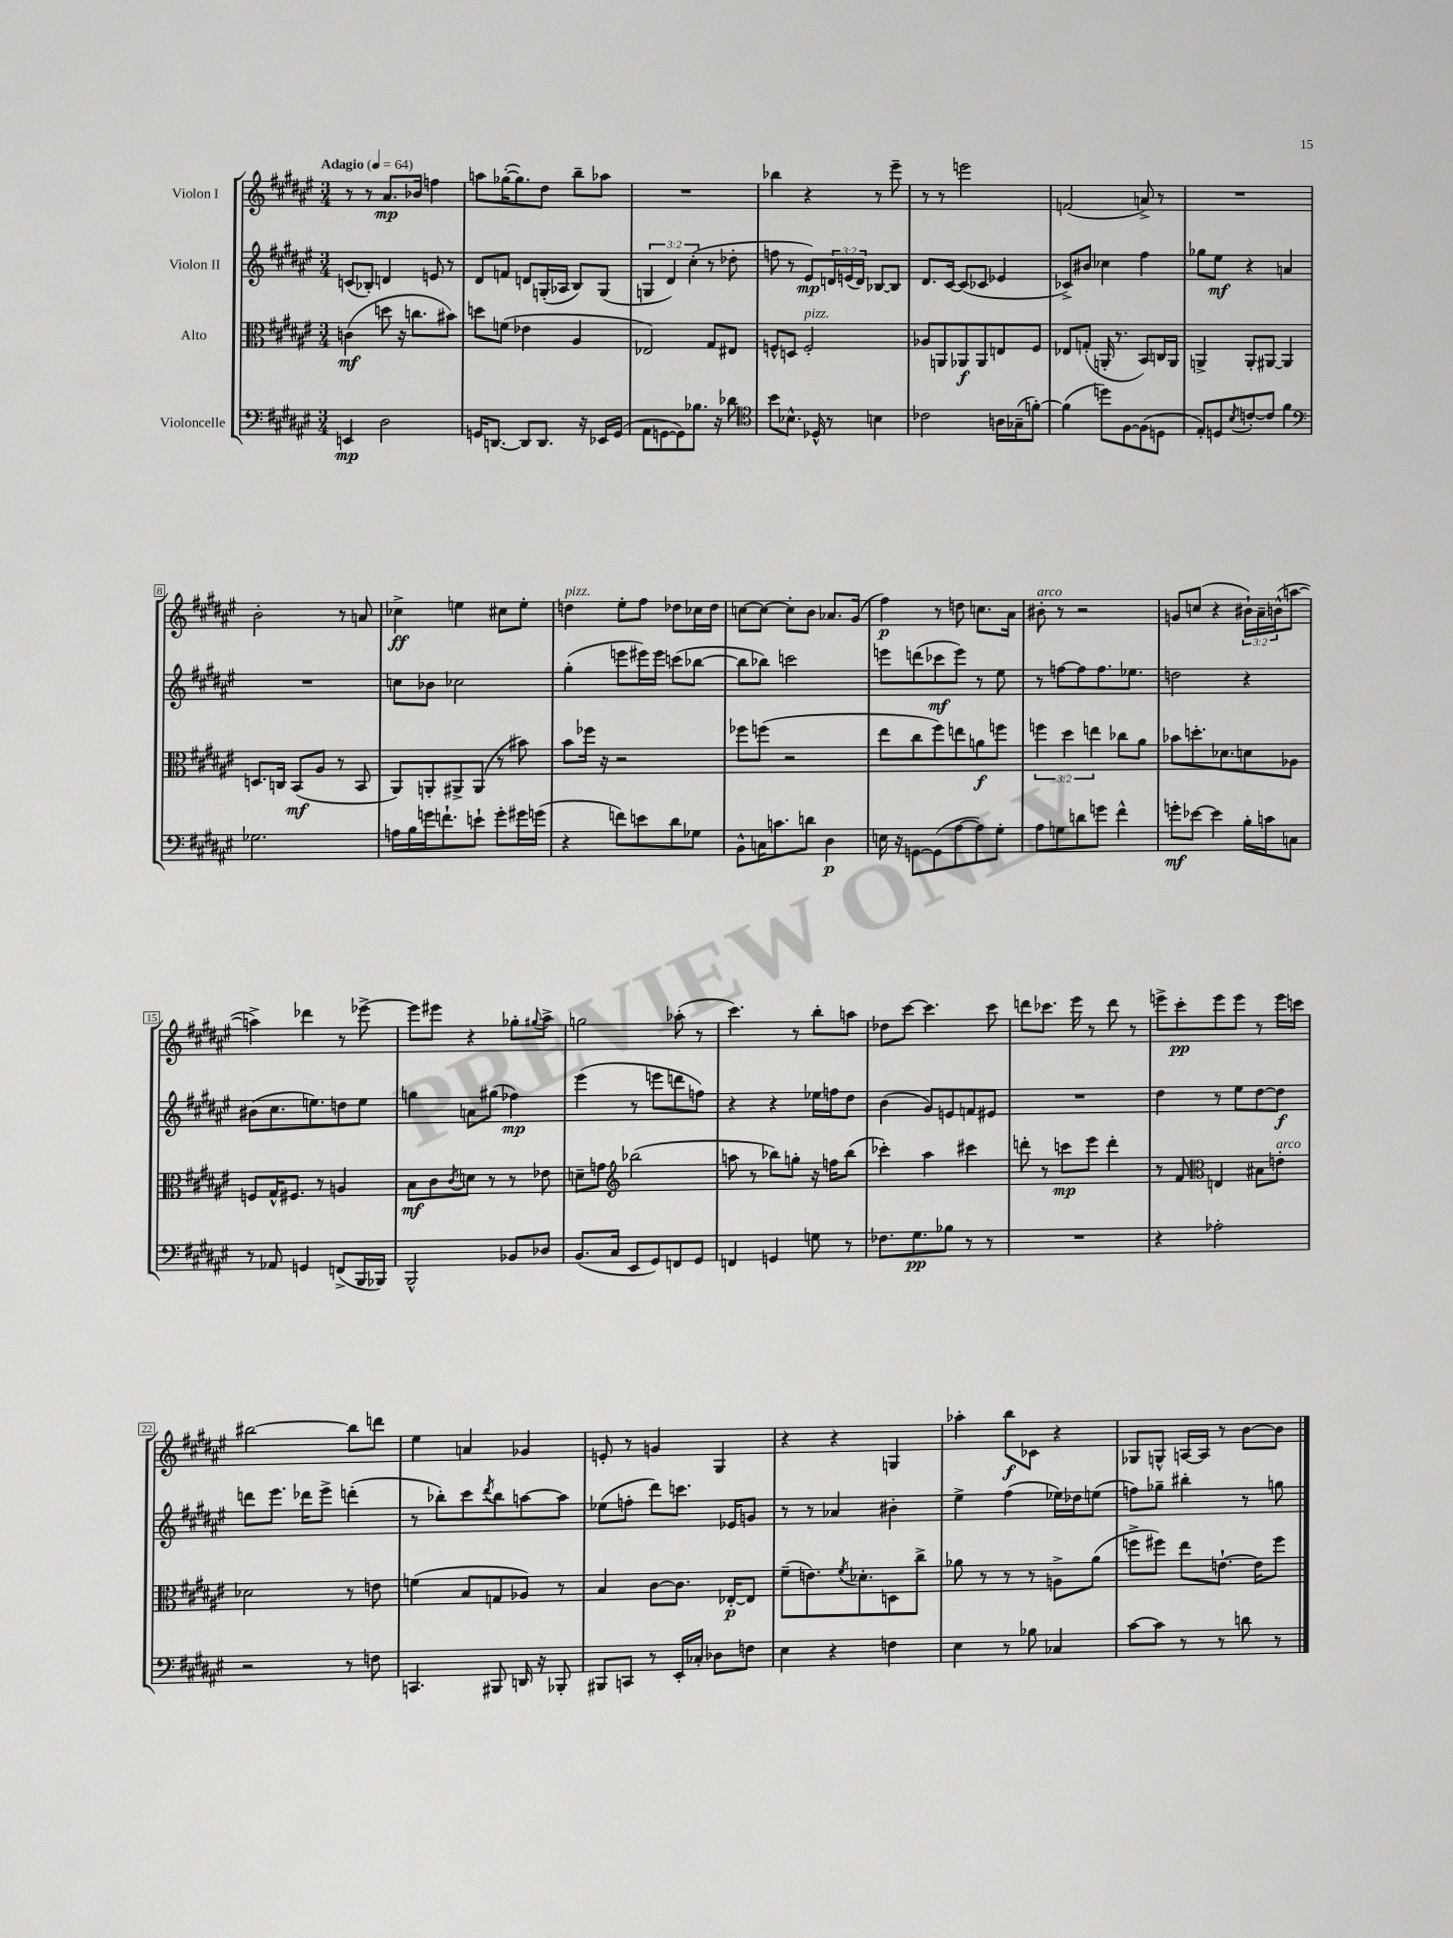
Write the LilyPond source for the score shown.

<<
\new StaffGroup <<
\new Staff = "s0" \with { instrumentName = "Violon I" } {
    \clef treble \key fis \major \numericTimeSignature \time 3/4 \override Staff.TupletNumber.text = #tuplet-number::calc-fraction-text \tempo "Adagio" 4 = 64
    r8 r8 ais'8.\mp bes'16 f''4 |
    a''8 ges''16~-.( ges''8.) dis''8 b''8-- aes''8 |
    R2. |
    bes''4 r4 r8 eis'''8-- |
    r8 r8 e'''2 |
    f'2( a'8->) r8 |
    R2. |
    b'2-. r8 a'8 |
    ces''4->\ff e''4 cis''8 e''8-. |
    d''4^\markup { \italic "pizz." } eis''8-. fis''8 des''8 ces''16 des''16 |
    c''8~ c''8~ c''8-. b'8 aes'8. gis'16( |
    fis''4\p) r8 d''8 c''8. ais'16 |
    bis'8-.^\markup { \italic "arco" } r8 r2 |
    g'8 c''8( r4 \tuplet 3/2 { bis'16-!) ais'16-- b'16-^( } a''8~ |
    a''4->) des'''4 r8 ees'''8~-> |
    ees'''8 eis'''8 r4 ges''8-. \appoggiatura { gis''8 } ais''8-> |
    g''2 aes''8-.( r8 |
    cis'''4.) r8 b''8-. a''8 |
    des''8 cis'''8~ cis'''4. cis'''8 |
    d'''8 ces'''8. eis'''16 r8 d'''8 r8 |
    e'''8-> cis'''8-.\pp e'''8 e'''8 r8 e'''16 c'''16 |
    bis''2~ bis''8 d'''8 |
    eis''4 a'4 ges'4 |
    e'8-. r8 g'4 gis4 |
    r4 r4 g4 |
    aes''4-. b''8\f ces'8 r4 |
    ges8 g8-^ a16~ a16 r8 b'8~ b'8 \bar "|." |
}
\new Staff = "s1" \with { instrumentName = "Violon II" } {
    \clef treble \key fis \major \numericTimeSignature \time 3/4 \override Staff.TupletNumber.text = #tuplet-number::calc-fraction-text
    c'8( bes8-.) d'4 e'8 r8 |
    dis'8 f'8 d'8 g16-.( aes16 b8) g8( |
    \tuplet 3/2 { g4 dis'4) cis''4-.( } r8 des''8-. |
    f''8 r8 eis'8\mp) \tuplet 3/2 { d'16 e'16( d'16) } bes8~ bes8 |
    dis'8. cis'16~ cis'8( ces'8 ees'4 |
    ces'8->) bis'8 ces''4 fis''4 |
    ges''8 eis''8\mf r4 a'4 |
    R2. |
    c''8 bes'8 ces''2 |
    gis''4-.( e'''8 eis'''16) eis'''16 c'''8( bes''8~ |
    bes''8 bes''8) c'''2 |
    e'''8 d'''8( ces'''8\mf e'''8) r8 eis''8 |
    r8 f''8~ f''8 f''8. ees''8. |
    d''2 r4 |
    bis'8( cis''8. e''8.) d''8 e''8 |
    g''4 a'8 gis''8( fes''4\mp) |
    eis'''4( r8 e'''8 d'''8 f''8) |
    r4 r4 ees''16 f''16 dis''8 |
    b'4( gis'8) e'8 f'8 eis'8 |
    R2. |
    dis''4 r8 eis''8 dis''8~ dis''8\f |
    d'''8 eis'''8. des'''16 eis'''8-> d'''4-.( |
    r8 bes''8-.) cis'''8 \acciaccatura { dis'''8 } bes''8 a''8~ a''8 |
    ees''8( f''8-. dis'''8) c'''8. ees'16 g'8 |
    r8 r8 aes'4 bis'4-. |
    eis''4-> fis''4( ees''16) des''16 e''8( |
    f''8) ges''8-- bis''4-. r8 g''8 \bar "|." |
}
\new Staff = "s2" \with { instrumentName = "Alto" } {
    \clef alto \key fis \major \numericTimeSignature \time 3/4 \override Staff.TupletNumber.text = #tuplet-number::calc-fraction-text
    c'4\mf( d''8 r16 c''8. bis'8) |
    d''8 f'8( ees'4 ais4 |
    ees2) gis8 eis8 |
    f8-^ d8 f2-.^\markup { \italic "pizz." } |
    aes8 a,8 aes,8\f aes,8 e8 fis8 |
    ees8 g8-.( a,16-. r8. b,8) c16 a,16 |
    a,4-> a,8-. ais,8~ ais,4 |
    d8. c16 b,8\mf( ais8 r8 b,8 |
    ais,8) a,8-. ais,8-> ais,8( r8 bis'8) |
    b'8 fes''16 r16 r2 |
    fes''8 f''8( r2 |
    eis''8 cis''8 fis''8) e''8 a'8\f f''8 |
    \tuplet 3/2 { f''4 dis''4 e''4 } ces''8 ais'8 |
    bes'8 d''8.-. des'8. d'8 aes8 |
    f8 gis16-^ fis8. r8 a4 |
    b8\mf cis'8 \acciaccatura { cis'8 } d'8 r8 r8 ees'8 |
    d'8-- g'8 \clef treble bes''2( |
    a''8 r8 bes''8) g''8-. r16 f''16 bes''8( |
    ces'''4-.) ais''4 cis'''4 |
    d'''8-. r8 c'''8\mp eis'''8 d'''4-. |
    r8 fis'8 \clef alto e4 bis8 e'8-.^\markup { \italic "arco" } |
    des'2 r8 e'8 |
    f'4( b8 g8 aes8) r8 |
    b4 cis'8~ cis'8. ees16~-.\p ees8 |
    fis'8--( e'8.) \acciaccatura { fis'8 } des'8.-. d8 cis''8-> |
    aes'8 r8 r8 r8 a8-> aes'8( |
    f''8-> fis''8) eis''8 e'8.~-! e'16 fis''8 \bar "|." |
}
\new Staff = "s3" \with { instrumentName = "Violoncelle" } {
    \clef bass \key fis \major \numericTimeSignature \time 3/4
    e,4\mp dis2 |
    g,16 d,8.~ d,8 d,8. r16 ees,16 g,16( |
    ais,8 g,8~ g,8) bes8. r16 des'8 |
    \clef tenor b'8 bes8.-^ des16-^ r8 b4 |
    ces'2 a16 ges16--( f'8~-.) |
    f'4( d''8) fis8~ fis8( d8 |
    eis8-.) d8 \acciaccatura { b8 } c'8~-. c'8 fis'4 |
    \clef bass ges2. |
    a16 b16 g'16 f'8.-! e'8-! g'8-. gis'16 g'16( |
    r4 f'8) e'8 dis'8 ges8 |
    b,8-^ c16 c'8. d'8 dis4\p |
    e16 r16 g,8~ g,8( ais8~ ais8) gis8-. |
    ais8 g8 d'8 g'8 fis'4-^ |
    g'8-.\mf ees'8~ ees'4 b16-. c'16 c8 |
    r8 aes,8 g,4 f,8->( b,,16 bes,,16) |
    b,,2-^ bes,8 des8 |
    b,8.( cis16 eis,8 gis,8) f,8 gis,8 |
    f,4 g,4 g8 r8 |
    fes8. gis8.\pp bes8 r8 r8 |
    R2. |
    r4 aes2-. |
    r2 r8 f8 |
    c,4. bis,,8 d,16 r16 bes,,8-. |
    bis,,8 c,8 r8 eis,16-. ces16-. des8 f8 |
    eis4 r4 f4 |
    eis4 r8 bes8 ces4 |
    cis'8~ cis'8 r8 r8 d'8 r8 \bar "|." |
}
>>
>>
\layout { \context { \Score \override BarNumber.stencil = #(make-stencil-boxer 0.1 0.3 ly:text-interface::print) } }
